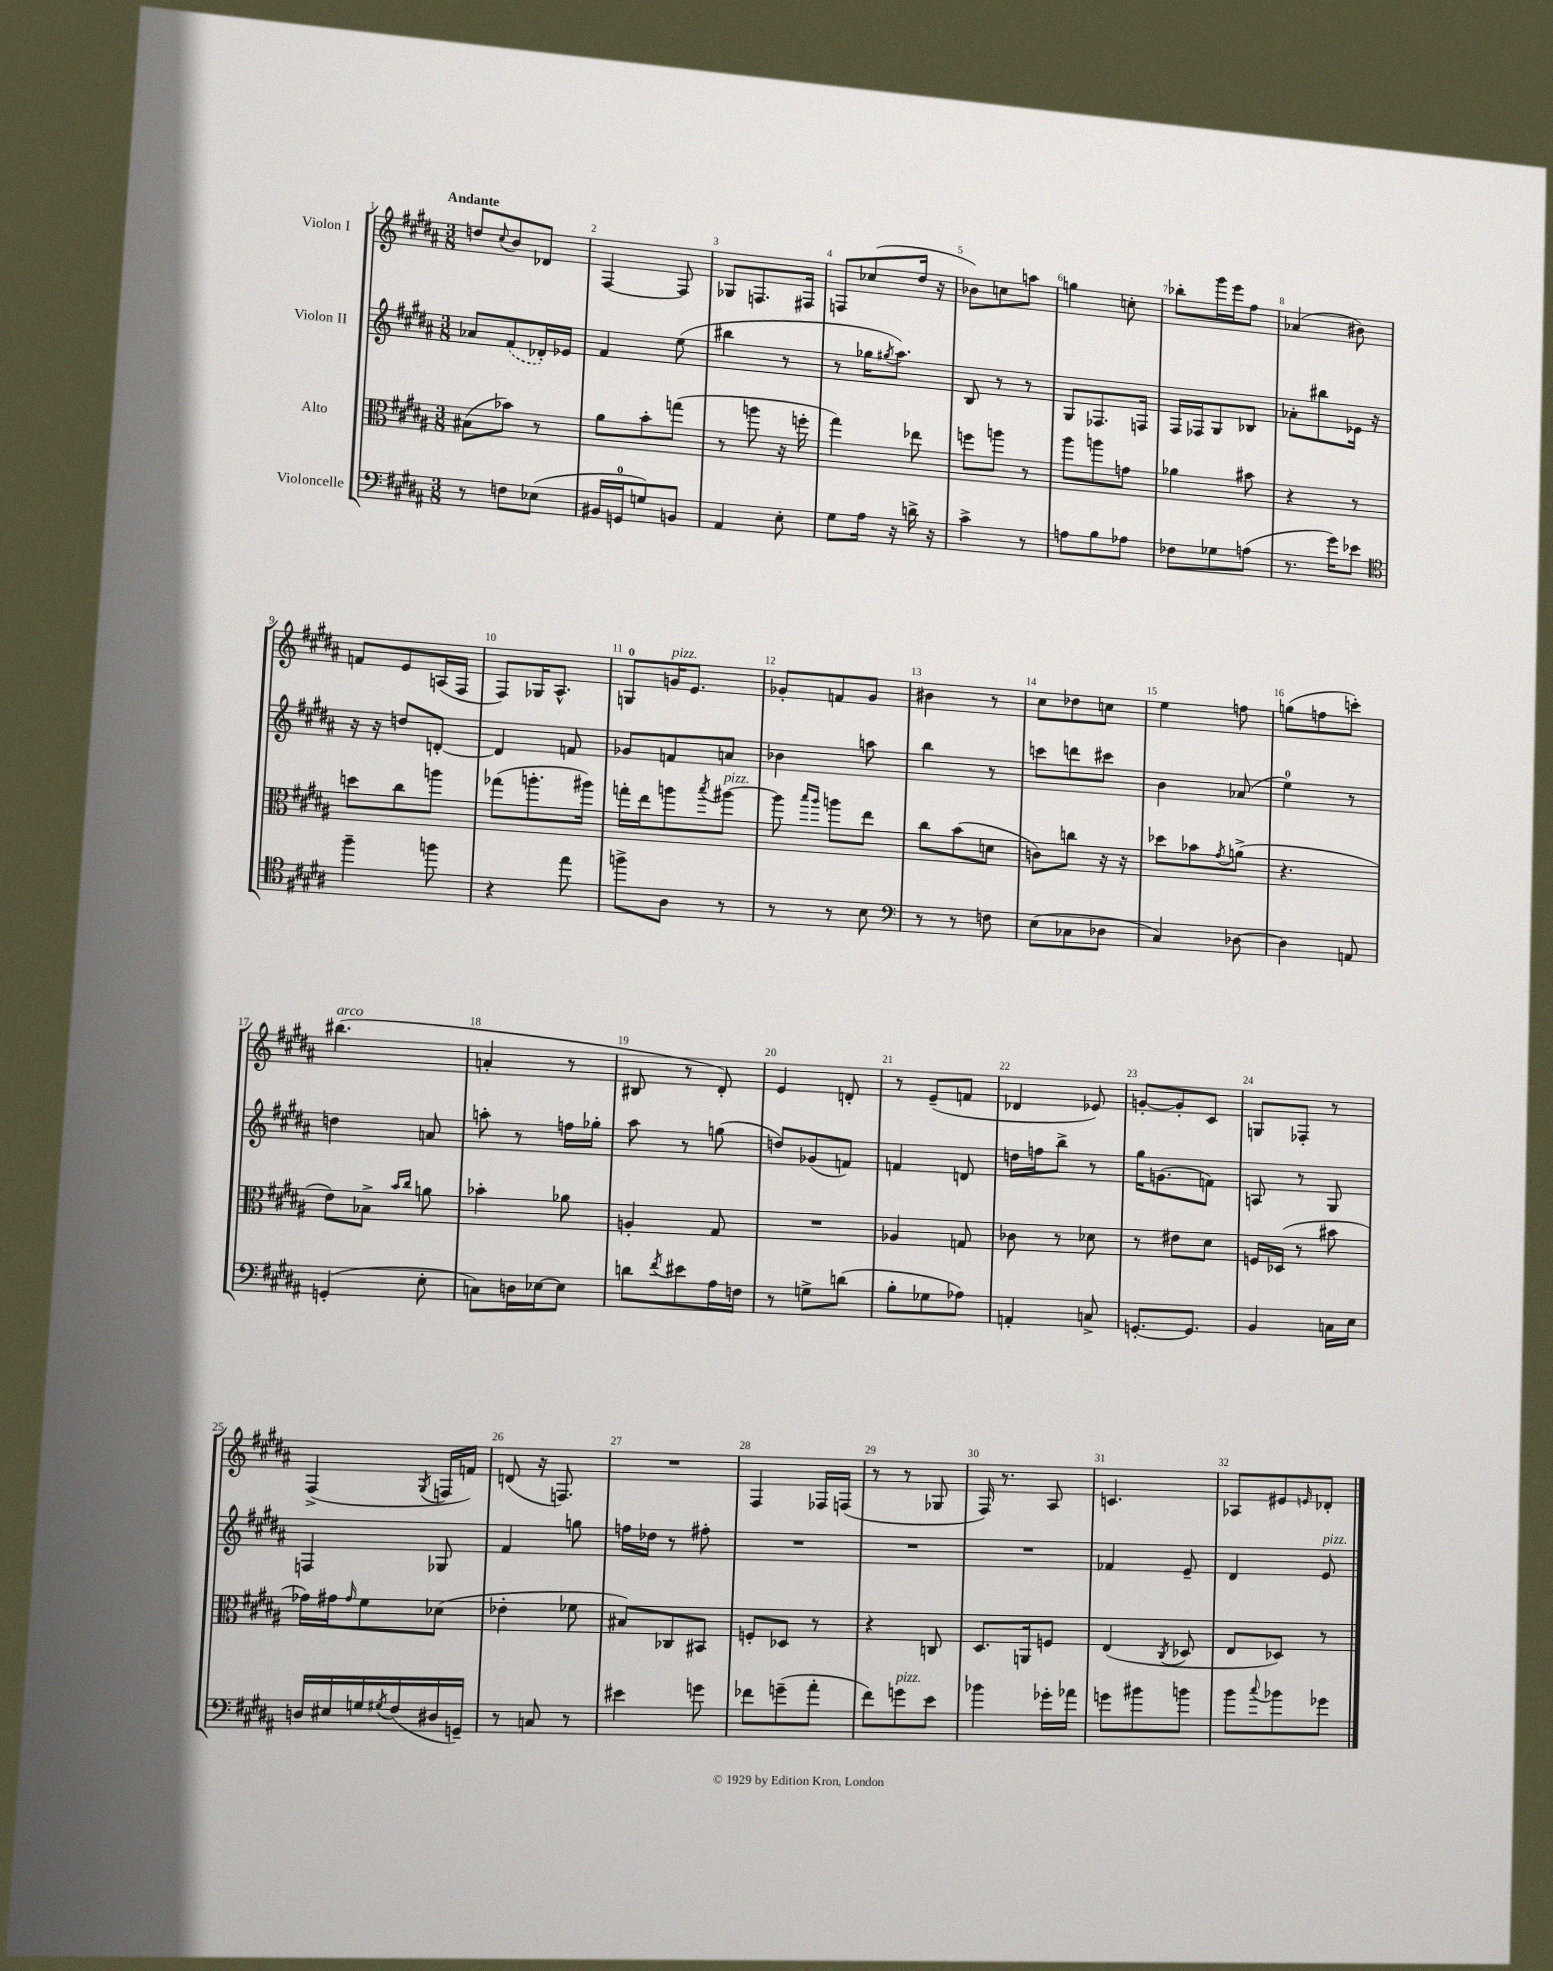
<<
\new StaffGroup <<
\new Staff = "s0" \with { instrumentName = "Violon I" } {
    \clef treble \key b \major \numericTimeSignature \time 3/8 \tempo "Andante"
    d''8 \appoggiatura { cis''8 } b'8 des'8 |
    fis4~ fis8 |
    ges8 f8. fis16 |
    f8 ces''8( dis''16 r16 |
    bes'8) c''8 a''8 |
    g''4 c''8-. |
    bes''8-. gis'''16 e'''16 fis''8 |
    aes'4( bis'8) |
    f'8 e'8 a16( fis16 |
    fis8) ges16 ais8.-^ |
    g8-0 g'16^\markup { \italic "pizz." } e'8. |
    ges'8-. f'8 ges'8 |
    bis'4 r8 |
    cis''8 des''8 c''8 |
    e''4 f''8 |
    g''8( f''8 c'''8-.) |
    bis''4.^\markup { \italic "arco" }( |
    a'4-. r8 |
    bis8 r8 dis'8-.) |
    e'4 d'8-. |
    r8 e'8--( f'8 |
    des'4 ees'8) |
    g'8~-. g'8-. cis'8 |
    g8 fes8-. r8 |
    fis4->( \acciaccatura { gis8 } f16 f'16) |
    d'8( r16 f8.) |
    R4. |
    fis4 fes16 f16( |
    r8 r8 ges8 |
    fis16) r8. ais8 |
    c'4. |
    aes8 eis'8 \grace { e'16 } des'8-. \bar "|." |
}
\new Staff = "s1" \with { instrumentName = "Violon II" } {
    \clef treble \key b \major \numericTimeSignature \time 3/8
    aes'8 \once \slurDashed fis'8( des'16-.) ees'16 |
    fis'4 e''8( |
    bis''4 r8 |
    r8 ges''16 \acciaccatura { gis''8 } ais''8.) |
    b8 r8 r8 |
    gis8 fes8. f16 |
    fis16 fes16 gis8 bes8 |
    aes'8-. bis''8 ees'16 r16 |
    r16 r16 d''8 d'8~-. |
    d'4 f'8 |
    ges'8 f'8 a'8 |
    bes'4 a''8 |
    b''4 r8 |
    c'''8 d'''8 cis'''8 |
    b'4 aes'8( |
    e''4-0) r8 |
    d''4 a'8 |
    a''8-. r8 f''16 ges''16-. |
    ais''8 r8 g''8( |
    d''8) ges'8( f'8) |
    f'4 d'8 |
    d''16 f''16 b''8-> r8 |
    gis''16 g'8.( f'8) |
    a8 r8 gis8 |
    f4 ges8 |
    fis'4 g''8 |
    f''16 des''16 r8 fis''8-. |
    R4. |
    R4. |
    R4. |
    fes'4 e'8-- |
    dis'4 e'8^\markup { \italic "pizz." } \bar "|." |
}
\new Staff = "s2" \with { instrumentName = "Alto" } {
    \clef alto \key b \major \numericTimeSignature \time 3/8
    bis8( bes'8) r8 |
    ais'8 b'8-. g''8( |
    r8 a''8 r16 f''16-. |
    gis''4) ees''8 |
    f''8 a''8 r8 |
    ais''8 a''8 g'8 |
    aes'4 bis'8 |
    r4 r8 |
    d''8 cis''8 a''8 |
    ges''8( a''8.-. ais''16) |
    g''16-. e''16 a''8 \acciaccatura { b''8 } ais''8~^\markup { \italic "pizz." } |
    ais''8 \grace { b''16 ais''16 } a''8 e''8 |
    cis''8 b'8( d'8 |
    c'8) c''8 r16 r16 |
    des''8 bes'8 \acciaccatura { gis'8 } a'8->( |
    r4. |
    e'8) bes8-> \grace { b'16 cis''16 } a'8 |
    bes'4-. aes'8 |
    a4-. gis8 |
    R4. |
    aes4 g8 |
    ces'8 r8 des'8 |
    r8 eis'8 dis'8 |
    f16 des16( r8 bis'8 |
    ges'16) gis'16 \grace { gis'16 } fis'8 des'8( |
    ees'4-. fes'8 |
    bis8) ces8 bis,8 |
    f8-. des8 r8 |
    r4 c8 |
    dis8. a,16 f8 |
    e4( \acciaccatura { cis8 } des8 |
    e8 des8) r8 \bar "|." |
}
\new Staff = "s3" \with { instrumentName = "Violoncelle" } {
    \clef bass \key b \major \numericTimeSignature \time 3/8
    r8 f8 ees8( |
    bis,16 g,16-0 g8) b,8 |
    ais,4 e8-. |
    gis8 ais16 r16 d'16-> r16 |
    cis'4-> r8 |
    a8 b8 aes8 |
    fes8 ges8 a8( |
    r8. gis'16) ees'8 |
    \clef tenor fis''4-- f''8 |
    r4 e''8 |
    f''8-> ais8 r8 |
    r8 r8 b8 |
    \clef bass r8 r8 f8 |
    e8( ces8 des8 |
    cis4) des8~ |
    des4 a,8 |
    g,4-.( e8-. |
    c8) d16 ees16~ ees8 |
    d'8 \acciaccatura { fis'8 } eis'8 ais16 f16 |
    r8 g8-> d'8( |
    b8-. ges8 aes8) |
    a,4-. c8-> |
    g,8.~-. g,8. |
    b,4 c16 e16 |
    d16 eis16 g16 \acciaccatura { gis8 } fis16( dis16 g,16--) |
    r8 c8 r8 |
    eis'4 g'8 |
    fes'8 g'8--( ais'8-. |
    fis'8) g'8^\markup { \italic "pizz." } e'8 |
    bes'4 ges'16-. aes'16 |
    g'8 bis'8 b'8 |
    b'8 \appoggiatura { cis''8 } bes'8 ges'8 \bar "|." |
}
>>
>>
\layout { \context { \Score \override BarNumber.break-visibility = ##(#f #t #t) barNumberVisibility = #all-bar-numbers-visible } }
